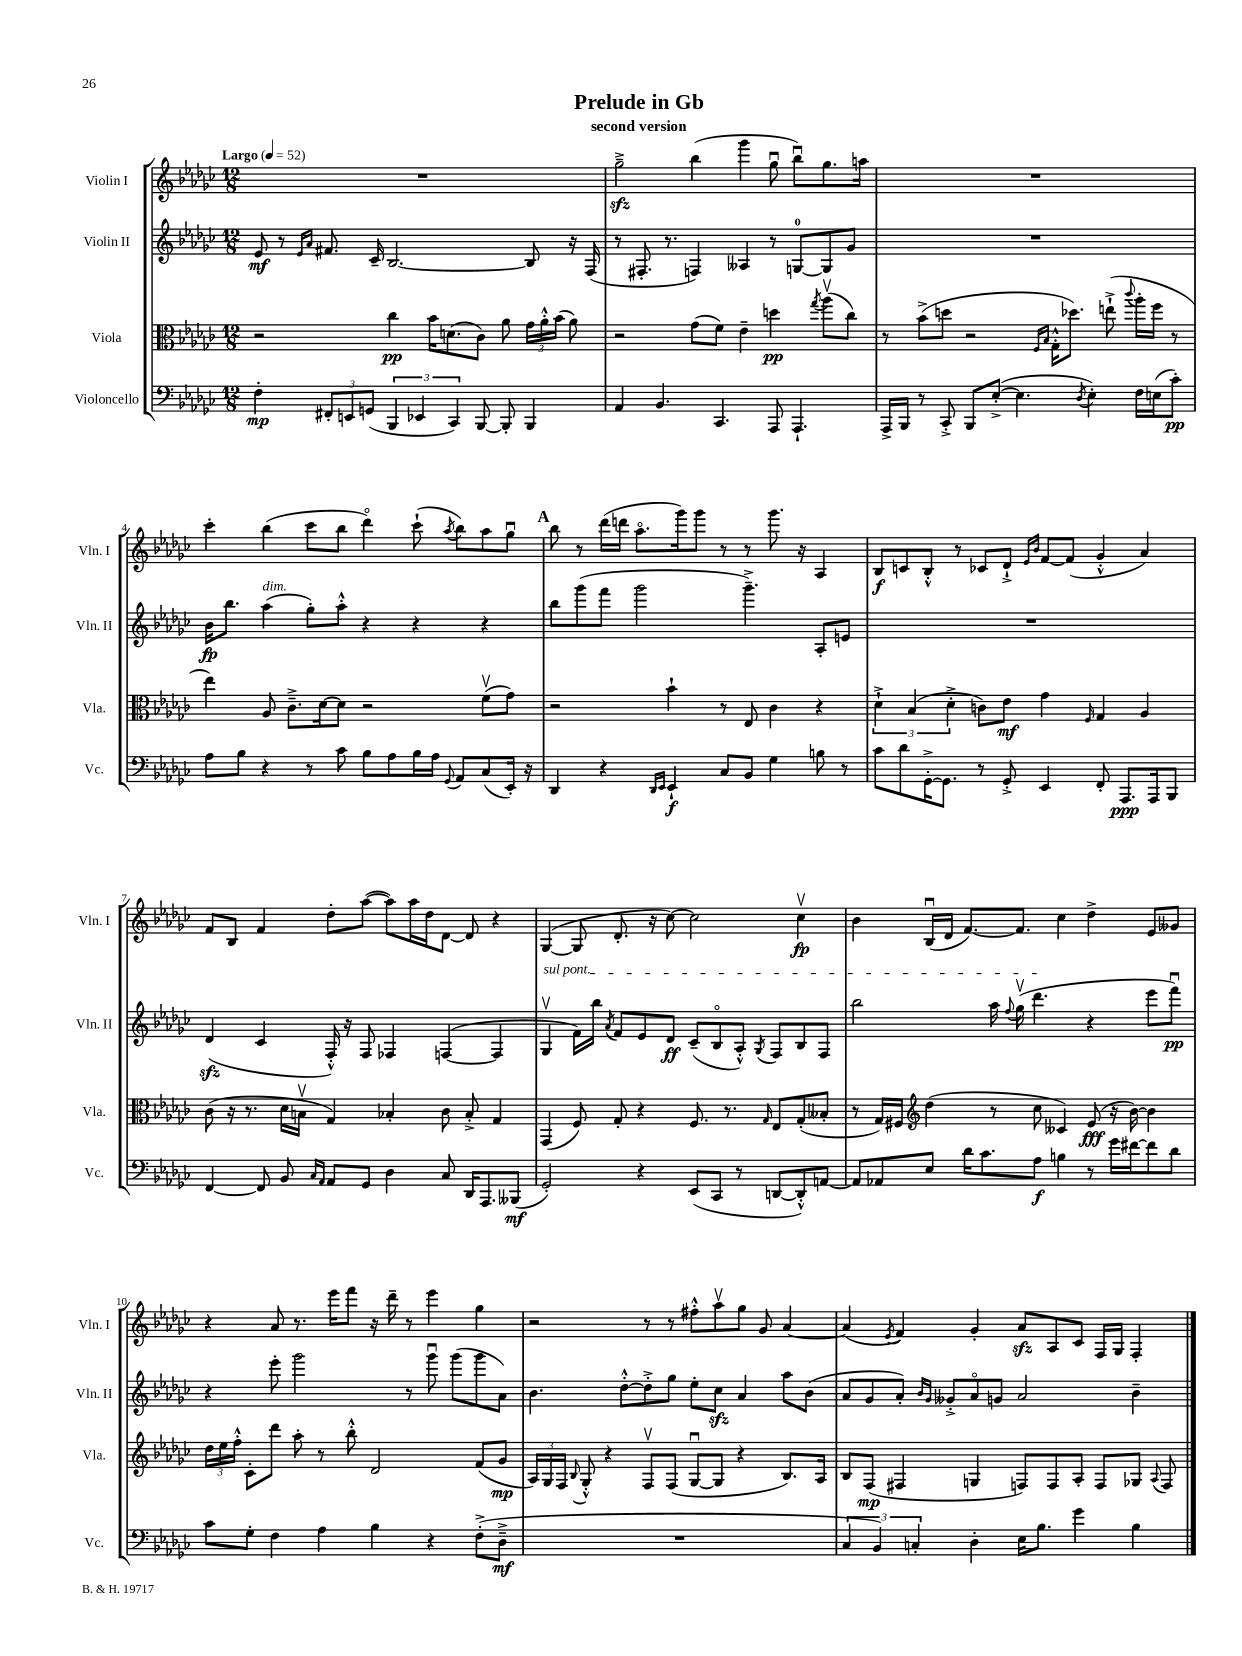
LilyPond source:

\header { title = "Prelude in Gb" subtitle = "second version" }
<<
\new StaffGroup <<
\new Staff = "s0" \with { instrumentName = "Violin I" shortInstrumentName = "Vln. I" } {
    \clef treble \key ges \major \numericTimeSignature \time 12/8 \tempo "Largo" 4 = 52
    \autoBeamOff R1. |
    ges''2--->\sfz bes''4( ges'''4 ges''8\downbow bes''8[\downbow) ges''8. a''16] |
    R1. |
    ces'''4-. bes''4( ces'''8[ bes''8] des'''4\flageolet) ces'''8-!( \acciaccatura { aes''8 } bes''8[) aes''8 ges''8]\downbow |
    \mark \markup { \bold "A" } bes''8 r8 des'''16[( d'''16] aes''8.[\flageolet ges'''16) ges'''8] r8 r8 ges'''8. r16 aes4 |
    bes8[\f c'8 bes8]-.-^ r8 ces'8[ des'8]-!-> \grace { ees'16[ bes'16] } f'8[~ f'8]( ges'4-.-^ aes'4) |
    f'8[ bes8] f'4 des''8[-. aes''8]~( aes''8[) aes''16 des''16 des'8]~ des'8 r4 |
    ges4~( ges8 des'8.-. r16 ces''8~) ces''2 ces''4\upbow\fp |
    bes'4 bes16[\downbow( des'16] f'8.[~) f'8.] ces''4 des''4-> ees'8[ geses'8] |
    r4 aes'8 r8. ees'''16[ f'''8] r16 des'''16-- r8 ees'''4 ges''4 |
    r2 r8 r8 fis''8[-.-^ aes''8\upbow ges''8] ges'8 aes'4~ |
    aes'4( \acciaccatura { ees'8 } f'4) ges'4-. aes'8[\sfz aes8 ces'8] f16[ ges16] f4-. \bar "|." |
}
\new Staff = "s1" \with { instrumentName = "Violin II" shortInstrumentName = "Vln. II" } {
    \clef treble \key ges \major \numericTimeSignature \time 12/8
    \autoBeamOff ees'8\mf r8 \grace { ees'16[ aes'16] } fis'8. ces'16-- bes2.~ bes8 r16 f16( |
    r8 fis8.-. r8. f4) aeses4 r8 g8[-0~ g8 ges'8] |
    R1. |
    bes'16[\fp bes''8.] aes''4^\markup { \italic "dim." }( ges''8[-.) aes''8]-.-^ r4 r4 r4 |
    \mark \markup { \bold "A" } bes''8[ ges'''8( f'''8] ges'''2 ges'''4.--->) aes8[-. e'8] |
    R1. |
    des'4\sfz( ces'4 f16-.-^) r16 f8 fes4 f4~( f4 |
    \once \override TextSpanner.bound-details.left.text = \markup { \italic "sul pont." } ges4\upbow\startTextSpan f'16[) bes''16] \acciaccatura { aes'8 } f'8[ ees'8 des'8]\ff ces'8[--( bes8\flageolet aes8]-.-^) \acciaccatura { ges8 } f8[ bes8 f8] |
    bes''2 aes''16 \appoggiatura { f''8 } ges''16\upbow( des'''4.\stopTextSpan r4 ees'''8[ f'''8]\downbow\pp) |
    r4 ees'''8-. ges'''2 r8 ges'''8\downbow ges'''8[( ges'''8 aes'8]) |
    bes'4. des''8[~-.-^ des''8-.-> ges''8] ees''8[-. ces''8]\sfz aes'4 aes''8[ bes'8]( |
    aes'8[ ges'8 aes'8]-.) \grace { bes'16[ ges'16] } geses'8[-.-> aes'8\flageolet g'8] aes'2 bes'4-- \bar "|." |
}
\new Staff = "s2" \with { instrumentName = "Viola" shortInstrumentName = "Vla." } {
    \clef alto \key ges \major \numericTimeSignature \time 12/8
    \autoBeamOff r2 ces''4\pp bes'16[ d'8.( ces'8]) aes'8 \tuplet 3/2 { ges'16[ aes'16-.-^ bes'16]( } aes'8) |
    r2 ges'8[( f'8]) ees'4-- d''4\pp \acciaccatura { ges''8 } aes''8[\upbow( ces''8]) |
    r8 bes'8[->( d''8] r2 \grace { f16[ bes16] } ges16[-.-^ des''8.]) e''8-!->( \appoggiatura { ces'''8 } aes''16[-. f''16] r8 |
    ees''4) aes8 ces'8.[---> des'16~ des'8] r2 f'8[\upbow( ges'8]) |
    \mark \markup { \bold "A" } r2 bes'4-! r8 ees8 ces'4 r4 |
    \tuplet 3/2 { des'4-!-> bes4( des'4-.-> } c'8[) ees'8]\mf ges'4 \grace { f16 } ges4 aes4 |
    ces'8( r16 r8. des'16[ b16]\upbow ges4) bes4-. ces'8 bes8-.-> ges4 |
    ges,4( f8) ges8-. r4 f8. r8. \grace { ges16 } ees8[ ges8-.( beses8]-. |
    r8 ges16[) fis16] \clef treble des''4( r8 ces''8 ceses'4) ees'8\fff( r16 bes'16~) bes'4 |
    \tuplet 3/2 { des''16[ ees''16 f''16]-.-^ } ces'8[-. des'''8] aes''8-. r8 bes''8-.-^ des'2 f'8[( ges'8]\mp |
    \tuplet 3/2 { aes16[) ges16 f16] } \appoggiatura { bes8 } ges8-.-^ r4 f8[\upbow f8]( ges8[~\downbow ges8] r4 bes8.[) aes16] |
    bes8[ f8]\mp( fis4 g4 f8[) f8 aes8]-. f8[ ges8] \appoggiatura { aes8 } f8 \bar "|." |
}
\new Staff = "s3" \with { instrumentName = "Violoncello" shortInstrumentName = "Vc." } {
    \clef bass \key ges \major \numericTimeSignature \time 12/8
    \autoBeamOff f4-.\mp \tuplet 3/2 { fis,8[-. e,8 g,8]( } \tuplet 3/2 { bes,,4 ees,4 ces,4) } bes,,8~ bes,,8-. bes,,4 |
    aes,4 bes,4. ces,4. aes,,8 aes,,4.-! |
    aes,,16[-> bes,,16] r8 ces,8-.-> bes,,8[ ees8]~-.->( ees4. \acciaccatura { des8 } ees4-.) f16[ e16( ces'8]-.\pp) |
    aes8[ bes8] r4 r8 ces'8 bes8[ aes8 bes16 aes16] \appoggiatura { ges,8 } aes,8[ ces8( ees,16]-.) r16 |
    \mark \markup { \bold "A" } des,4 r4 \grace { des,16[ ees,16] } ees,4-!\f ces8[ bes,8] ges4 b8 r8 |
    ces'8[ des'8 ges,16~-.-> ges,8.] r8 ges,8-.-> ees,4 f,8-. aes,,8.[\ppp aes,,16 bes,,8] |
    f,4~ f,8 bes,8 \grace { ces16[ aes,16] } aes,8[ ges,8] des4 ces8 des,16[ aes,,8. beses,,8]\mf( |
    ges,2-.) r4 ees,8[( ces,8] r8 d,8[~ d,8-.-^) a,8]~ |
    a,8[ aes,8 ees8] des'16[ ces'8. aes8]\f b4 r8 ges'16[ fis'16~ fis'8 des'8] |
    ces'8[ ges8]-. f4 aes4 bes4 r4 f8[-.->( des8]--->\mf |
    R1. |
    \tuplet 3/2 { ces4 bes,4) c4-. } des4-. ees16[ bes8.] ges'4 bes4 \bar "|." |
}
>>
>>
